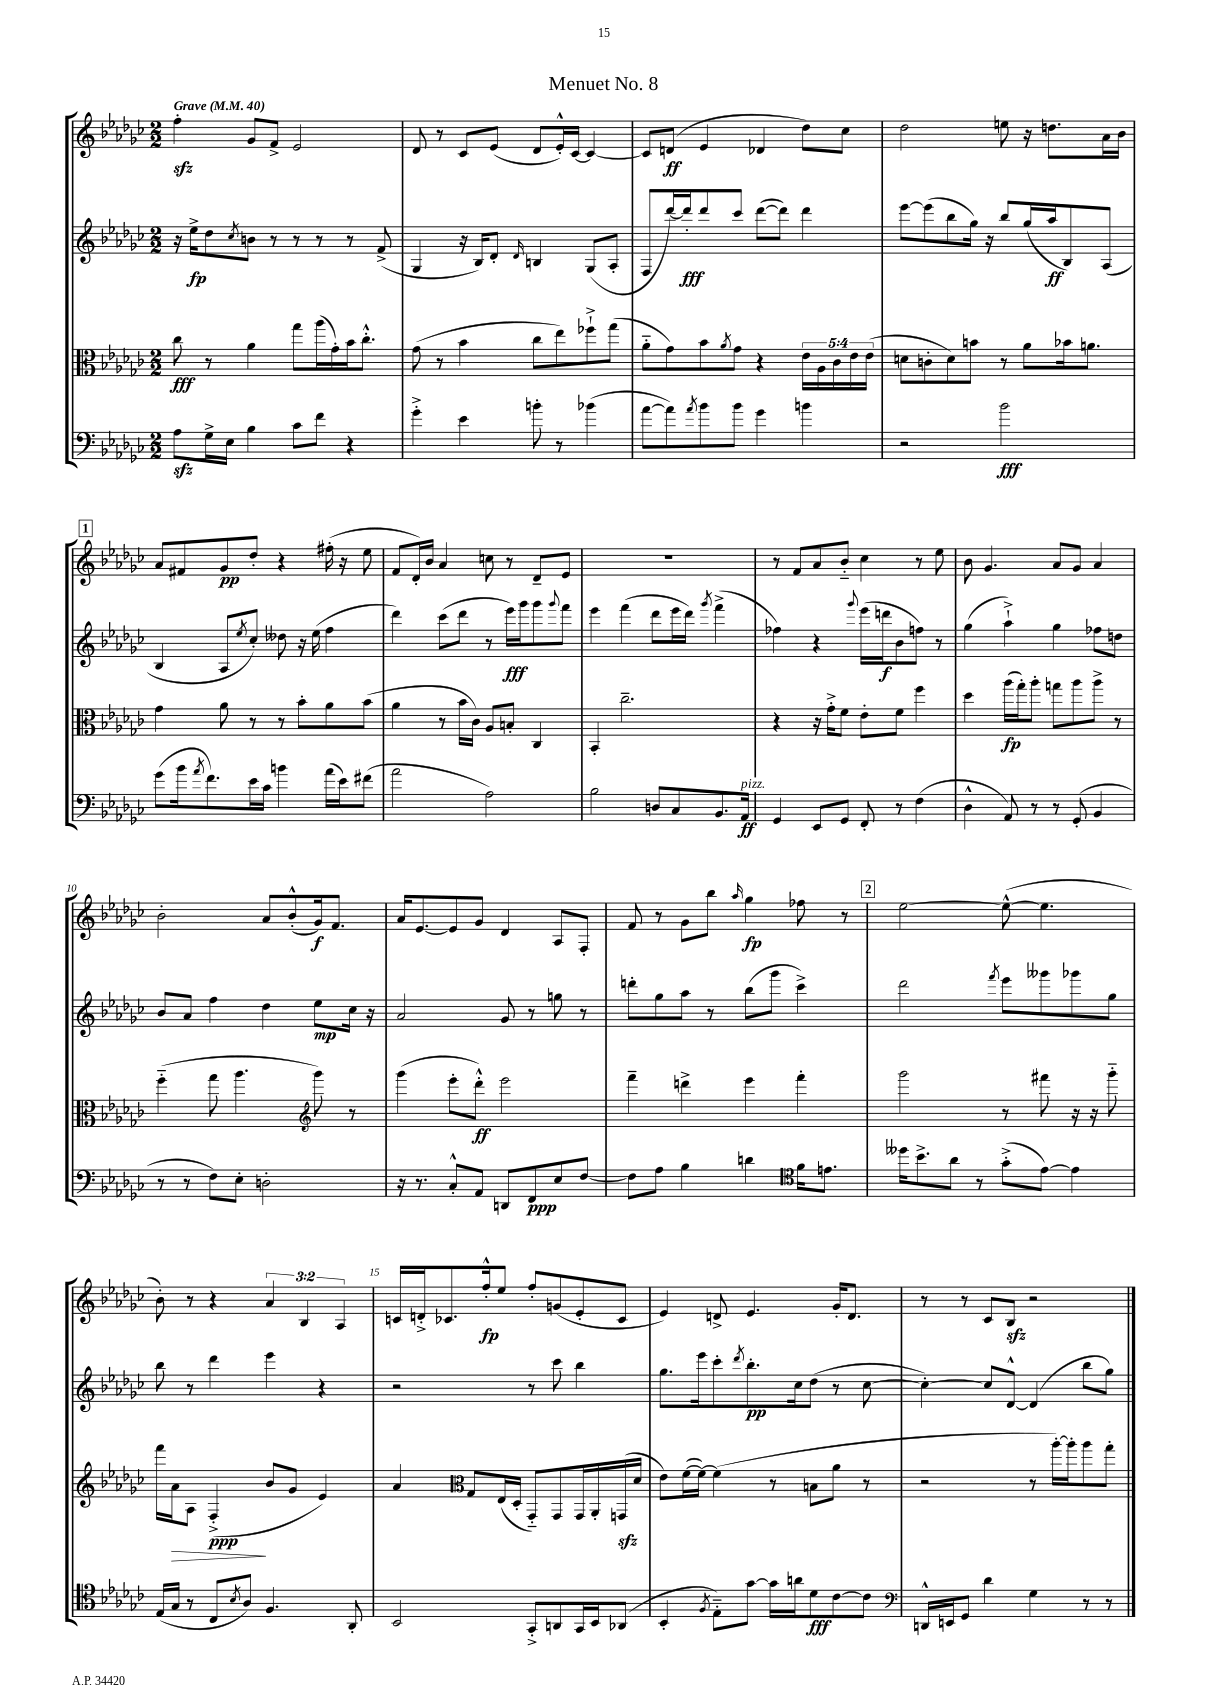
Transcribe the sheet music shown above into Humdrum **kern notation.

**kern	**dynam	**kern	**dynam	**kern	**dynam	**kern	**dynam
*part4	*part4	*part3	*part3	*part2	*part2	*part1	*part1
*staff4	*staff4	*staff3	*staff3	*staff2	*staff2	*staff1	*staff1
*clefF4	*	*clefC3	*	*clefG2	*	*clefG2	*
*k[b-e-a-d-g-c-]	*	*k[b-e-a-d-g-c-]	*	*k[b-e-a-d-g-c-]	*	*k[b-e-a-d-g-c-]	*
*M2/2	*	*M2/2	*	*M2/2	*	*M2/2	*
*MM40	*	*MM40	*	*MM40	*	*MM40	*
=1	=1	=1	=1	=1	=1	=1	=1
!	!	!	!	!	!	!LO:TX:a:B:t=Grave	!
8A-zz\L	.	8cc-\	fff	16r	.	4ffzz'\	.
.	.	.	.	16ee-^\KL	fp	.	.
16G-^\L	.	8r	.	8dd-\	.	.	.
16E-\JJ	.	.	.	.	.	.	.
.	.	.	.	8qcc-/	.	.	.
4B-\	.	4a-\	.	8bn\J	.	8g-/L	.
.	.	.	.	8r	.	8f^/J	.
8c-\L	.	8gg-\L	.	8r	.	2e-/	.
8f\J	.	(16aa-\L	.	8r	.	.	.
.	.	16g-'\)	.	.	.	.	.
4r	.	16b-\J	.	8r	.	.	.
.	.	8.cc-'^^\J	.	.	.	.	.
.	.	.	.	(8f^/	.	.	.
=2	=2	=2	=2	=2	=2	=2	=2
4g-'^\	.	(8g-\	.	4G-/	.	8d-/	.
.	.	8r	.	.	.	8r	.
4e-\	.	4b-\	.	16r	.	8c-/L	.
.	.	.	.	16B-/KL)	.	.	.
.	.	.	.	8d-'/J	.	(8e-/J	.
.	.	.	.	16qqd-/	.	.	.
8bn'\	.	8cc-\L	.	4Bn/	.	8d-/L	.
8r	.	8ee-\)	.	.	.	16e-'^^/L)	.
.	.	.	.	.	.	[16c-/JJ	.
(4b-X\	.	8ff-X`^\	.	(8G-/L	.	4c-/_	.
.	.	(8gg-\J	.	8A-'/J	.	.	.
=3	=3	=3	=3	=3	=3	=3	=3
[8a-\L	.	8a-\L	.	8F/L	.	8c-/L]	.
8a-\])	.	8g-\)	.	[16ddd-/L)	.	(8dn/J	ff
.	.	.	.	16ddd-'/J]	fff	.	.
8qa-/	.	.	.	.	.	.	.
8b-\	.	8b-\	.	8ddd-/	.	4e-/	.
.	.	8qa-/	.	.	.	.	.
8b-\J	.	8g-\J	.	8ccc-/J	.	.	.
4g-\	.	4r	.	([8ddd-\L	.	4d-X/	.
.	.	.	.	8ddd-\J])	.	.	.
4bn\	.	20e-\LL	.	4ddd-\	.	8dd-\L)	.
.	.	20A-\	.	.	.	.	.
.	.	20c-\	.	.	.	.	.
.	.	.	.	.	.	8cc-\J	.
.	.	20e-\	.	.	.	.	.
.	.	(20e-\JJ	.	.	.	.	.
=4	=4	=4	=4	=4	=4	=4	=4
2r	.	8dn\L	.	[8eee-\L	.	2dd-\	.
.	.	8cn'\	.	(8eee-\]	.	.	.
.	.	8d\)	.	8bb-\	.	.	.
.	.	8bn\J	.	16gg-\Jk)	.	.	.
.	.	.	.	16r	.	.	.
2b-\	fff	8r	.	8bb-/L	.	8een\	.
.	.	8a-\L	.	(16gg-/L	.	16r	.
.	.	.	.	16aa-/J	ff	8.ddn\L	.
.	.	16b-X\k	.	8B-/)	.	.	.
.	.	8.an\J	.	.	.	.	.
.	.	.	.	(8A-/J	.	16a-\L	.
.	.	.	.	.	.	16b-\JJ	.
!!LO:LB:g=z
!!LO:REH:place=s1:t=1
=5	=5	=5	=5	=5	=5	=5	=5
(8g-\L	.	4g-\	.	4B-/	.	8a-/L	.
16b-\k	.	.	.	.	.	8f#X/	.
8qa-/	.	.	.	.	.	.	.
8.f\)	.	.	.	.	.	.	.
.	.	8a-\	.	8A-/L	.	8g-/	pp
.	.	.	.	8qee-/	.	.	.
16e-\L	.	8r	.	8cc-'/J)	.	8dd-'/J	.
16c-\JJ	.	.	.	.	.	.	.
4bn\	.	8r	.	8dd--X\	.	4r	.
.	.	8b-'\L	.	16r	.	.	.
.	.	.	.	(16ee-\	.	.	.
(16a-\LL	.	8a-\	.	4ff\	.	(16ff#X'\	.
16e-\J)	.	.	.	.	.	16r	.
(8f#X\J	.	(8b-\J	.	.	.	8ee-\	.
=6	=6	=6	=6	=6	=6	=6	=6
2a-\	.	4a-\	.	4ddd-\)	.	8f/L	.
.	.	.	.	.	.	16d-'/L)	.
.	.	.	.	.	.	16b-/JJ	.
.	.	8r	.	(8ccc-\L	.	4a-/	.
.	.	16b-\LL	.	8ddd-\J	.	.	.
.	.	16c-\JJ)	.	.	.	.	.
2A-\)	.	8A-/L	.	8r	.	8ccn\	.
.	.	8Bn'/J	.	16eee-\LL)	fff	8r	.
.	.	.	.	16ggg-\J	.	.	.
.	.	4C-/	.	8ggg-\	.	8d-~/L	.
.	.	.	.	8qqggg-/	.	.	.
.	.	.	.	8fff\J	.	8e-/J	.
=7	=7	=7	=7	=7	=7	=7	=7
2B-\	.	4BB-'/	.	4eee-\	.	1r	.
.	.	2.cc-~\	.	(4fff\	.	.	.
8Dn/L	.	.	.	8ddd-\L	.	.	.
8C-/	.	.	.	16eee-\L	.	.	.
.	.	.	.	16ddd-\JJ)	.	.	.
.	.	.	.	8qggg-/	.	.	.
8.BB-/	.	.	.	(4fff^\	.	.	.
!LO:TX:a:i:t=pizz.	!	!	!	!	!	!	!
16AA-/Jk	ff	.	.	.	.	.	.
=8	=8	=8	=8	=8	=8	=8	=8
4GG-/	.	4r	.	4ff-X\)	.	8r	.
.	.	.	.	.	.	8f/L	.
8EE-/L	.	16r	.	4r	.	8a-/	.
.	.	16g-'^\KL	.	.	.	.	.
8GG-/J	.	8f\J	.	.	.	8b-/J	.
.	.	.	.	8qqggg-/	.	.	.
8FF'/	.	8e-'\L	.	(16eee-\LL	.	4cc-\	.
.	.	.	.	16dddn\J	f	.	.
8r	.	8f\J	.	8b-\	.	.	.
(4F\	.	4ff\	.	8ffn\J)	.	8r	.
.	.	.	.	8r	.	8ee-\	.
=9	=9	=9	=9	=9	=9	=9	=9
4D-^^\	.	4dd-\	.	(4gg-\	.	8b-\	.
.	.	.	.	.	.	4.g-/	.
8AA-/)	.	(16aa-\LL	fp	4aa-`^\)	.	.	.
.	.	16gg-'\J)	.	.	.	.	.
8r	.	8aa-'\J	.	.	.	.	.
8r	.	8ggn\L	.	4gg-\	.	8a-/L	.
(8GG-'/	.	8aa-\	.	.	.	8g-/J	.
4BB-/	.	8aa-^\J	.	8ff-X\L	.	4a-/	.
.	.	8r	.	8ddn\J	.	.	.
!!LO:LB:g=z
=10	=10	=10	=10	=10	=10	=10	=10
8r	.	(4ff\	.	8b-/L	.	2b-'\	.
8r	.	.	.	8a-/J	.	.	.
8F\L)	.	8gg-\	.	4ff\	.	.	.
8E-'\J	.	4.aa-\	.	.	.	.	.
2Dn'\	.	.	.	4dd-\	.	8a-/L	.
.	.	.	.	.	.	(8b-'^^/	.
*	*	*clefG2	*	*	*	*	*
.	.	8ggg-\)	.	8ee-\L	mp	16g-/k)	f
.	.	.	.	.	.	8.f/J	.
.	.	8r	.	16cc-\Jk	.	.	.
.	.	.	.	16r	.	.	.
=11	=11	=11	=11	=11	=11	=11	=11
16r	.	(4ggg-\	.	2a-/	.	16a-/KL	.
8.r	.	.	.	.	.	[8.e-/	.
8C-'^^/L	.	8eee-'\L	.	.	.	8e-/]	.
8AA-/J	.	8ddd-'^^\J)	ff	.	.	8g-/J	.
8DDn/L	.	2eee-\	.	8g-/	.	4d-/	.
8FF/	ppp	.	.	8r	.	.	.
8E-/	.	.	.	8ggn\	.	8A-/L	.
[8F/J	.	.	.	8r	.	8F'/J	.
=12	=12	=12	=12	=12	=12	=12	=12
8F\L]	.	4fff~\	.	8dddn'\L	.	8f/	.
8A-\J	.	.	.	8gg-\	.	8r	.
4B-\	.	4dddn^\	.	8aa-\J	.	8g-\L	.
.	.	.	.	8r	.	8bb-\J	.
.	.	.	.	.	.	16qqaa-/	.
4dn\	.	4eee-\	.	(8bb-\L	.	4gg-\	fp
.	.	.	.	8ggg-\J	.	.	.
*clefC4	*	*	*	*	*	*	*
16f\KL	.	4fff'\	.	4ccc-^\)	.	8ff-X\	.
8.en\J	.	.	.	.	.	.	.
.	.	.	.	.	.	8r	.
!!LO:REH:place=s1:t=2
=13	=13	=13	=13	=13	=13	=13	=13
16dd--X\KL	.	2ggg-\	.	2ddd-\	.	[2ee-\	.
8.b-^\	.	.	.	.	.	.	.
8a-\J	.	.	.	.	.	.	.
8r	.	.	.	.	.	.	.
.	.	.	.	8qfff/	.	.	.
(8g-'^\L	.	8r	.	8eee-\L	.	(8ee-^^\_	.
[8e-\J)	.	8fff#X\	.	8ggg--X\	.	4.ee-\]	.
4e-\]	.	16r	.	8ggg-X\	.	.	.
.	.	16r	.	.	.	.	.
.	.	8ggg-\	.	8gg-\J	.	.	.
!!LO:LB:g=z
=14	=14	=14	=14	=14	=14	=14	=14
(16E-/LL	.	16fff\LL	.	8bb-\	.	8b-'\)	.
!	!	!	!LO:HP:b	!	!	!	!
16G-/JJ	.	16a-\J	>	.	.	.	.
8r	.	8A-\J	.	8r	.	8r	.
8C-/L	.	(4F'^/	ppp	4ddd-\	.	4r	.
8qB-/	.	.	.	.	.	.	.
8A-/J)	.	.	.	.	.	.	.
4.F/	.	8b-/L	]	4eee-\	.	6a-/	.
.	.	8g-/J	.	.	.	.	.
.	.	.	.	.	.	6B-/	.
.	.	4e-/)	.	4r	.	.	.
.	.	.	.	.	.	6A-/	.
8AA-'/	.	.	.	.	.	.	.
=15	=15	=15	=15	=15	=15	=15	=15
2BB-/	.	4a-/	.	2r	.	16cn/LL	.
.	.	.	.	.	.	16dn'^/J	.
.	.	.	.	.	.	8.c-X/	.
*	*	*clefC3	*	*	*	*	*
.	.	8G-/L	.	.	.	.	.
.	.	.	.	.	.	16ff'^^/k	fp
.	.	(16E-/L	.	.	.	8ee-/J	.
.	.	16D-'/JJ	.	.	.	.	.
8GG-'^/L	.	8GG-/L)	.	8r	.	8ff'/L	.
8AAn/	.	8GG-/	.	8ccc-\	.	(8gn/	.
16GG-/L	.	16GG-/L	.	4bb-\	.	8e-'/	.
16BB-/J	.	16AA-'/	.	.	.	.	.
(8AA-X/J	.	(16GGnzz/	.	.	.	8c-/J	.
.	.	16d-/JJ	.	.	.	.	.
=16	=16	=16	=16	=16	=16	=16	=16
4BB-'/	.	8e-\L)	.	8.gg-\L	.	4e-/)	.
.	.	([16f\L	.	.	.	.	.
.	.	16f\JJ_)	.	16eee-\k	.	.	.
8qF/	.	.	.	.	.	.	.
8E-\L)	.	(4f\]	.	8ccc-'\	.	8dn^/	.
.	.	.	.	8qddd-/	.	.	.
[8g-\J	.	.	.	8.bb-'\	pp	4.e-/	.
16g-\LL]	.	8r	.	.	.	.	.
16an\J	.	.	.	16cc-\k	.	.	.
8d-\	fff	8Bn\L	.	(8dd-\J	.	.	.
[8c-\	.	8a-\J	.	8r	.	16g-'/KL	.
.	.	.	.	.	.	8.d/J	.
8c-\J]	.	8r	.	[8cc-\	.	.	.
=17	=17	=17	=17	=17	=17	=17	=17
*clefF4	*	*	*	*	*	*	*
16DDn^^/LL	.	2r	.	4cc-'\_)	.	8r	.
16EEn/J	.	.	.	.	.	.	.
8GG-/J	.	.	.	.	.	8r	.
4d-\	.	.	.	8cc-/L]	.	8c-/L	.
.	.	.	.	[8d-^^/J	.	8B-zz/J	.
4G-\	.	8r	.	(4d-/]	.	2r	.
.	.	[16aa-'\LL)	.	.	.	.	.
.	.	16aa-'\J]	.	.	.	.	.
8r	.	8aa-\	.	8bb-\L	.	.	.
8r	.	8gg-'\J	.	8gg-\J)	.	.	.
==	==	==	==	==	==	==	==
*-	*-	*-	*-	*-	*-	*-	*-
